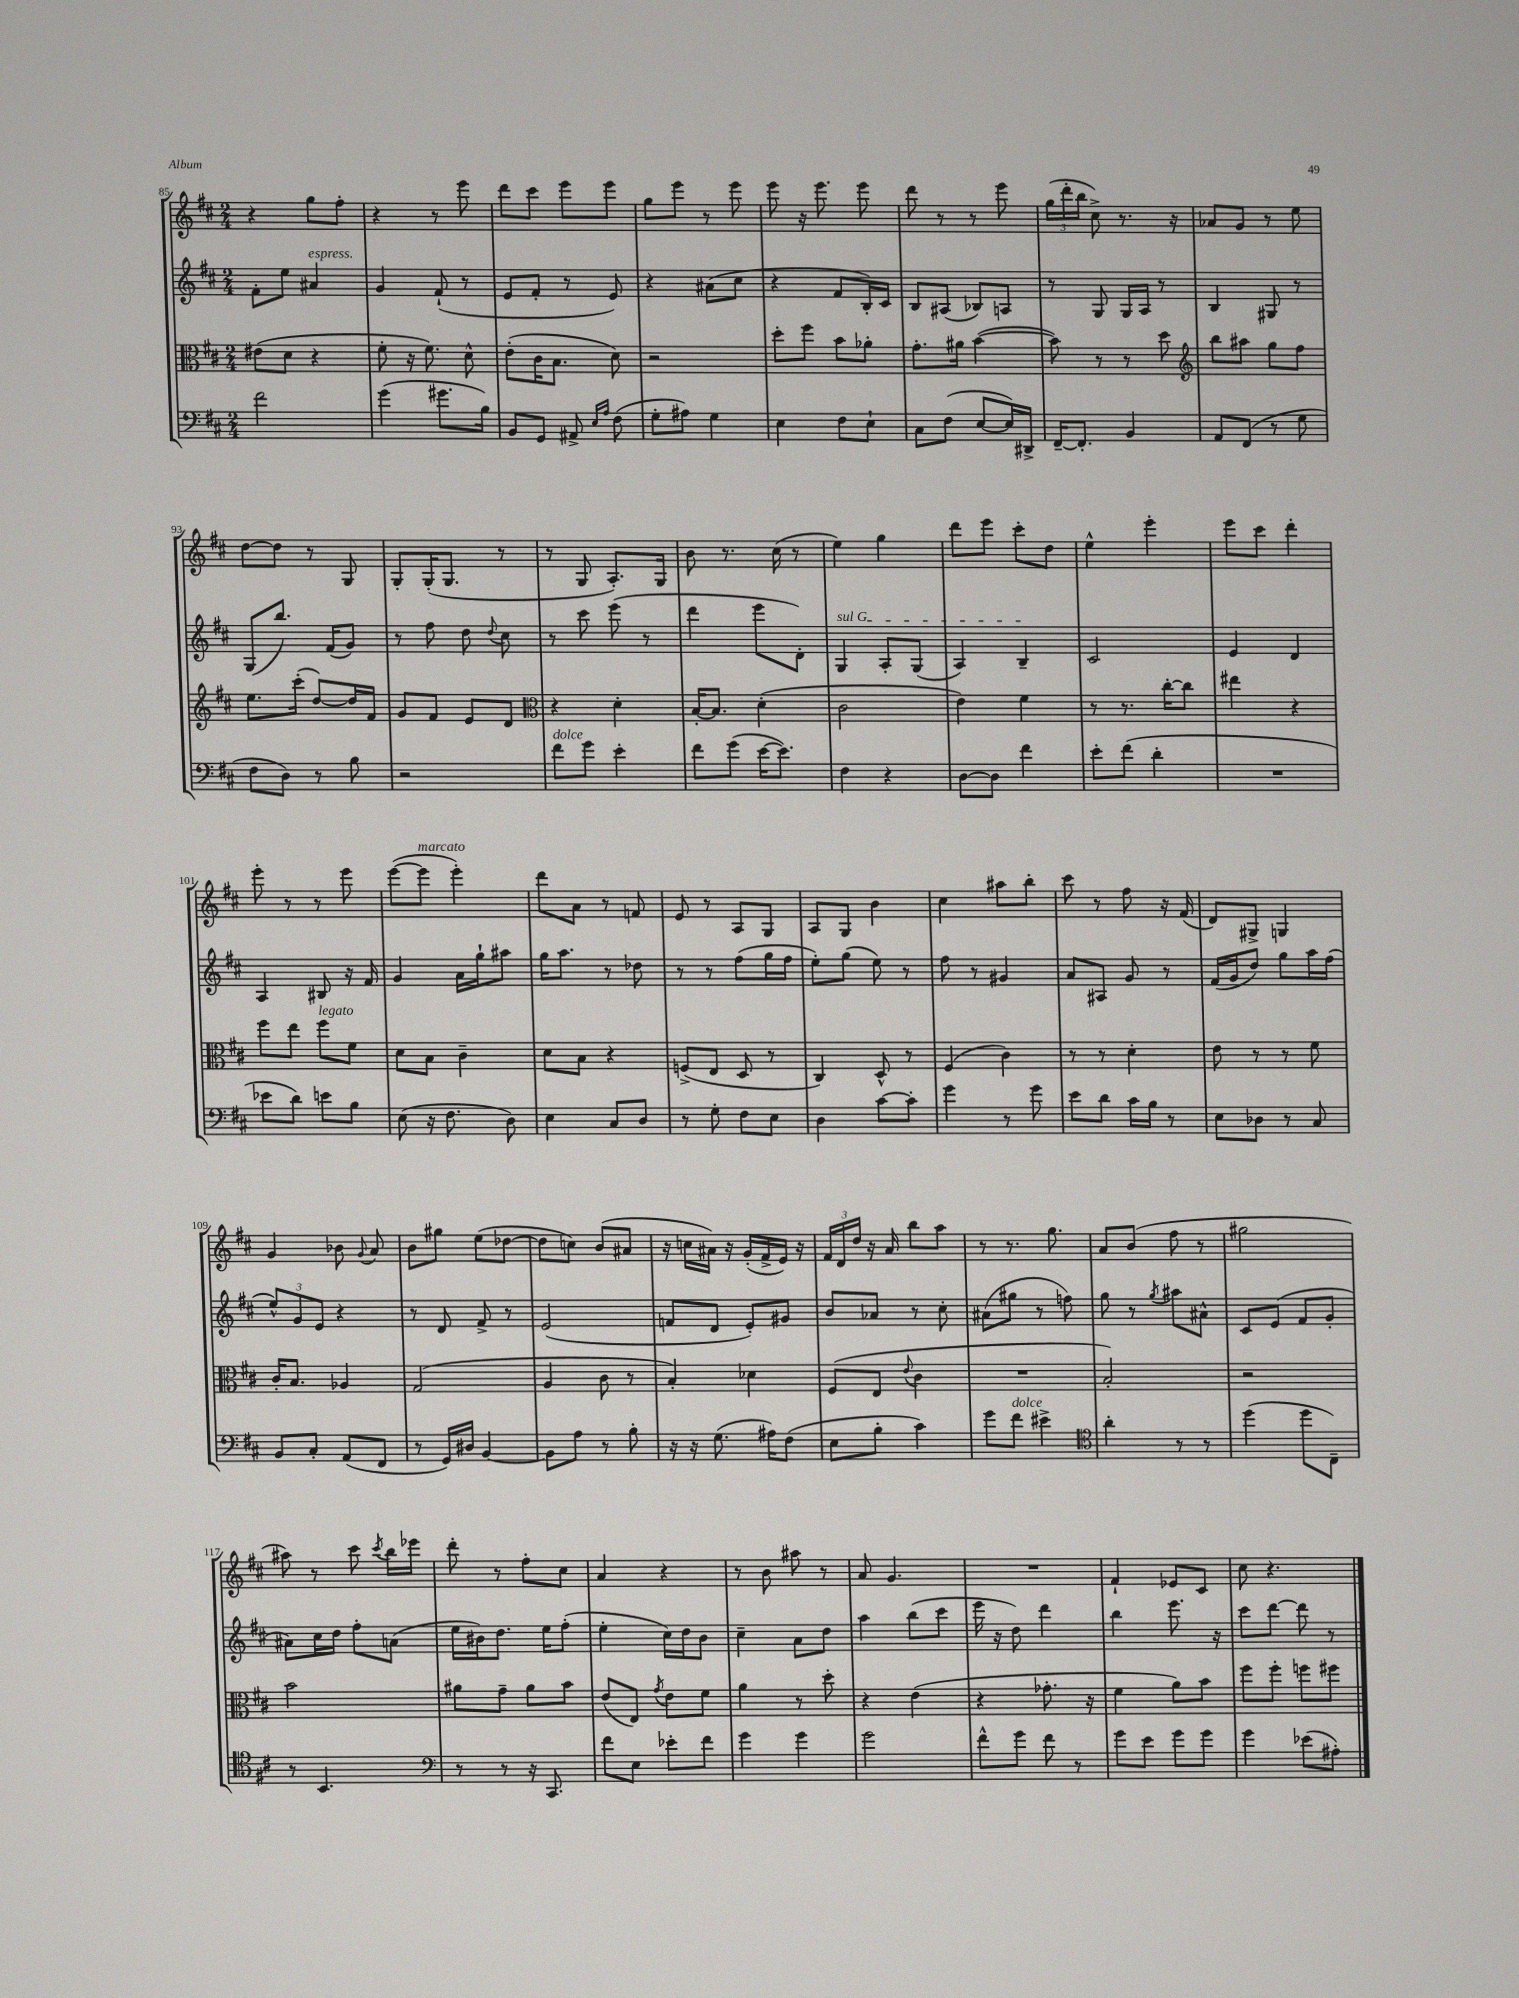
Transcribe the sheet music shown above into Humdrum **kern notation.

**kern	**kern	**kern	**kern
*staff4	*staff3	*staff2	*staff1
*clefF4	*clefC3	*clefG2	*clefG2
*k[f#c#]	*k[f#c#]	*k[f#c#]	*k[f#c#]
*M2/4	*M2/4	*M2/4	*M2/4
2f#	(8e#	8f#'	4r
.	8d	8ee	.
.	4r	4a#	8gg
.	.	.	8ff#'
=	=	=	=
(4g	8f#'	4g	4r
.	16r	.	.
.	8.f#)	.	.
8.g#	.	(8f#`	8r
.	8d^^	8r	8eee
16B)	.	.	.
=	=	=	=
8BB	(8e'	8e	8ddd
8GG	16c#	8f#'	8ccc#
.	8.B	.	.
8AA#^	.	8r	8eee
16qqE	.	.	.
16qqA	.	.	.
(8F#	8d)	8e)	8eee
=	=	=	=
8G'	2r	4r	8gg
8A#)	.	.	8eee
4G	.	(8a#	8r
.	.	8cc#	8eee
=	=	=	=
4E	8dd'	4r	8eee
.	8ff#	.	16r
.	.	.	8.eee
8F#	8b	8f#	.
8E`	8a-'	16B')	8eee
.	.	16c#	.
=	=	=	=
8C#	8.g'	8B	8ddd
(8F#	.	(8A#	8r
.	16a#	.	.
[8E	([4b	8B-)	8r
16E])	.	8A	8eee
16DD#^	.	.	.
=	=	=	=
[16FF#~	8b])	8r	(24gg
.	.	.	24ddd'
8.FF#']	.	.	.
.	.	.	24bb
.	8r	8G	8cc#^)
4BB	8r	16G	8.r
.	.	16A	.
.	8dd	8r	.
.	.	.	16r
=	=	=	=
*	*clefG2	*	*
8AA	8bb	4B	8a-
(8FF#	8aa#	.	8g
8r	8gg	8G#	8r
8G	8ff#	8r	8ee
=	=	=	=
8F#	8.ee	(8G	[8dd
8D)	.	8.bb)	8dd]
.	(16ccc#'	.	.
8r	[8dd)	.	8r
.	.	(16f#	.
8B	16dd]	8g)	8G
.	16f#	.	.
=	=	=	=
2r	8g	8r	8G'
.	8f#	8ff#	(16G'
.	.	.	8.G
.	8e	8dd	.
.	.	8qqdd	.
.	8d	8cc#	8r
=	=	=	=
*	*clefC3	*	*
8f#	4r	8r	8r
8g	.	8ccc#	8G
4e'	4d'	(8eee	8.A')
.	.	8r	.
.	.	.	16G
=	=	=	=
8f#	[16B'	4ddd	8b
.	8.B]	.	.
(8g	.	.	8.r
[16e	(4d'	8eee	.
8.e])	.	.	(16cc#
.	.	8d')	8r
=	=	=	=
4F#	2c#	4G	4ee)
4r	.	8A'	4gg
.	.	(8G	.
=	=	=	=
[8D	4e)	4A)	8ddd
8D]	.	.	8eee
4f#	4f#	4B~	8ccc#'
.	.	.	8dd
=	=	=	=
8e'	8r	2c#	4ee^^
(8f#	8.r	.	.
4d'	.	.	4eee'
.	[16cc#'	.	.
.	8cc#]	.	.
=	=	=	=
2r	4ee#	4e	8eee
.	.	.	8ccc#
.	4r	4d	4ddd'
=	=	=	=
8e-	8ff#	4A	8eee'
8d)	8ee	.	8r
8e	8ff#	8B#	8r
8B	8f#	16r	8eee
.	.	16f#	.
=	=	=	=
(8E	8d	4g	([8eee
16r	8B	.	8eee]
8.F#	.	.	.
.	4c#~	16a	4eee')
.	.	16gg`	.
8D)	.	8aa#	.
=	=	=	=
4E	8d	16gg	8ddd
.	.	8.aa	.
.	8B	.	8a
8C#	4r	8r	8r
8D	.	8dd-	8f
=	=	=	=
8r	(8F^	8r	8e
8G'	8E	8r	8r
8F#	8D	(8ff#	8A
8E	8r	16gg	8G
.	.	16ff#	.
=	=	=	=
4D	4C#)	8ee')	8A
.	.	(8gg	8G
[8c#	8D^^	8ee)	4b
8c#']	8r	8r	.
=	=	=	=
4g	(4F#	8ff#	4cc#
.	.	8r	.
8r	4c#)	4g#	8aa#
8g	.	.	8bb'
=	=	=	=
8e	8r	8a	8ccc#
8d	8r	8A#	8r
16c#	4d'	8g	8ff#
16B	.	.	.
8r	.	8r	16r
.	.	.	(16f#
=	=	=	=
8E	8e	(16f#	8d)
.	.	16g	.
8D-	8r	8dd)	8G#^
8r	8r	8gg	4G
8C#	8f#	16aa	.
.	.	(16ff#	.
=	=	=	=
8BB	16c#'	12ee^^)	4g
.	8.B	.	.
.	.	12g	.
8C#'	.	.	.
.	.	12e	.
(8AA	4A-	4r	8b-
.	.	.	8qqg
8FF#	.	.	8a
=	=	=	=
8r	(2G	8r	8b
16GG)	.	8d	8gg#
16D#	.	.	.
[4BB	.	8f#^	(8ee
.	.	8r	[8dd-
=	=	=	=
8BB]	4A	(2e	8dd-]
8A	.	.	8cc)
8r	8c#	.	(8b
8B'	8r	.	8a#
=	=	=	=
16r	4B')	8f	16r
16r	.	.	16cc
(8.G	.	8d	16a#)
.	.	.	16r
.	4d-	8e')	(16g'
16A#)	.	.	16f#^
(8F#	.	8g#	16e)
.	.	.	16r
=	=	=	=
8E	(8F#	8b	24f#
.	.	.	24d
.	.	.	24dd
8B'	8E	8a-	16r
.	.	.	16a
.	8qqe	.	.
4c#)	4c#	8r	8bb
.	.	8cc#'	8aa
=	=	=	=
8g	2r	(8a#	8r
8f#	.	8gg#	8.r
4e#^	.	8r	.
.	.	.	8.gg
.	.	8ff)	.
=	=	=	=
*clefC4	*	*	*
4a'	2B')	8gg	8a
.	.	8r	(8b
.	.	8qgg	.
8r	.	8aa#	8ff#
8r	.	8a#^^	8r
=	=	=	=
(4dd	2r	8c#	2gg#
.	.	(8e	.
8dd	.	8f#	.
8C#~)	.	8g'	.
=	=	=	=
8r	2b	8a#)	8aa#)
4.BB	.	16cc#	8r
.	.	16dd	.
.	.	8ff#'	8ccc#
.	.	.	8qccc#
.	.	(8a	16bb
.	.	.	16eee-
=	=	=	=
*clefF4	*	*	*
8r	8a#	16ee	8ddd'
.	.	16b#)	.
8r	8g~	8.dd	8r
16r	8a#	.	8ff#'
8.CC#	.	16ee	.
.	8b	(8ff#'	8cc#
=	=	=	=
8f#	(8e	4ee'	4a
8E	8E)	.	.
.	8qg	.	.
8e-'	8e	16cc#)	4r
.	.	16dd	.
8f#	8f#	8b	.
=	=	=	=
4g	4a	4cc#~	8r
.	.	.	8b
4g	8r	8a	8aa#
.	8dd'	8dd	8r
=	=	=	=
2g	4r	4aa	8a
.	.	.	4.g
.	(4e	(8bb	.
.	.	8ccc#	.
=	=	=	=
8f#^^	4r	16eee	2r
.	.	16r	.
8g	.	8dd)	.
8f#	8.g-'	4ddd	.
8r	.	.	.
.	16r	.	.
=	=	=	=
8g	4f#	4bb	4f#`
8e	.	.	.
8g	8a)	8.eee	8e-
8g	8b	.	8c#
.	.	16r	.
=	=	=	=
4g	8ff#	8ccc#	8cc#
.	8ff#'	[8ddd	4.r
(8e-	8ff	8ddd]	.
8A#')	8ff#	8r	.
==	==	==	==
*-	*-	*-	*-
